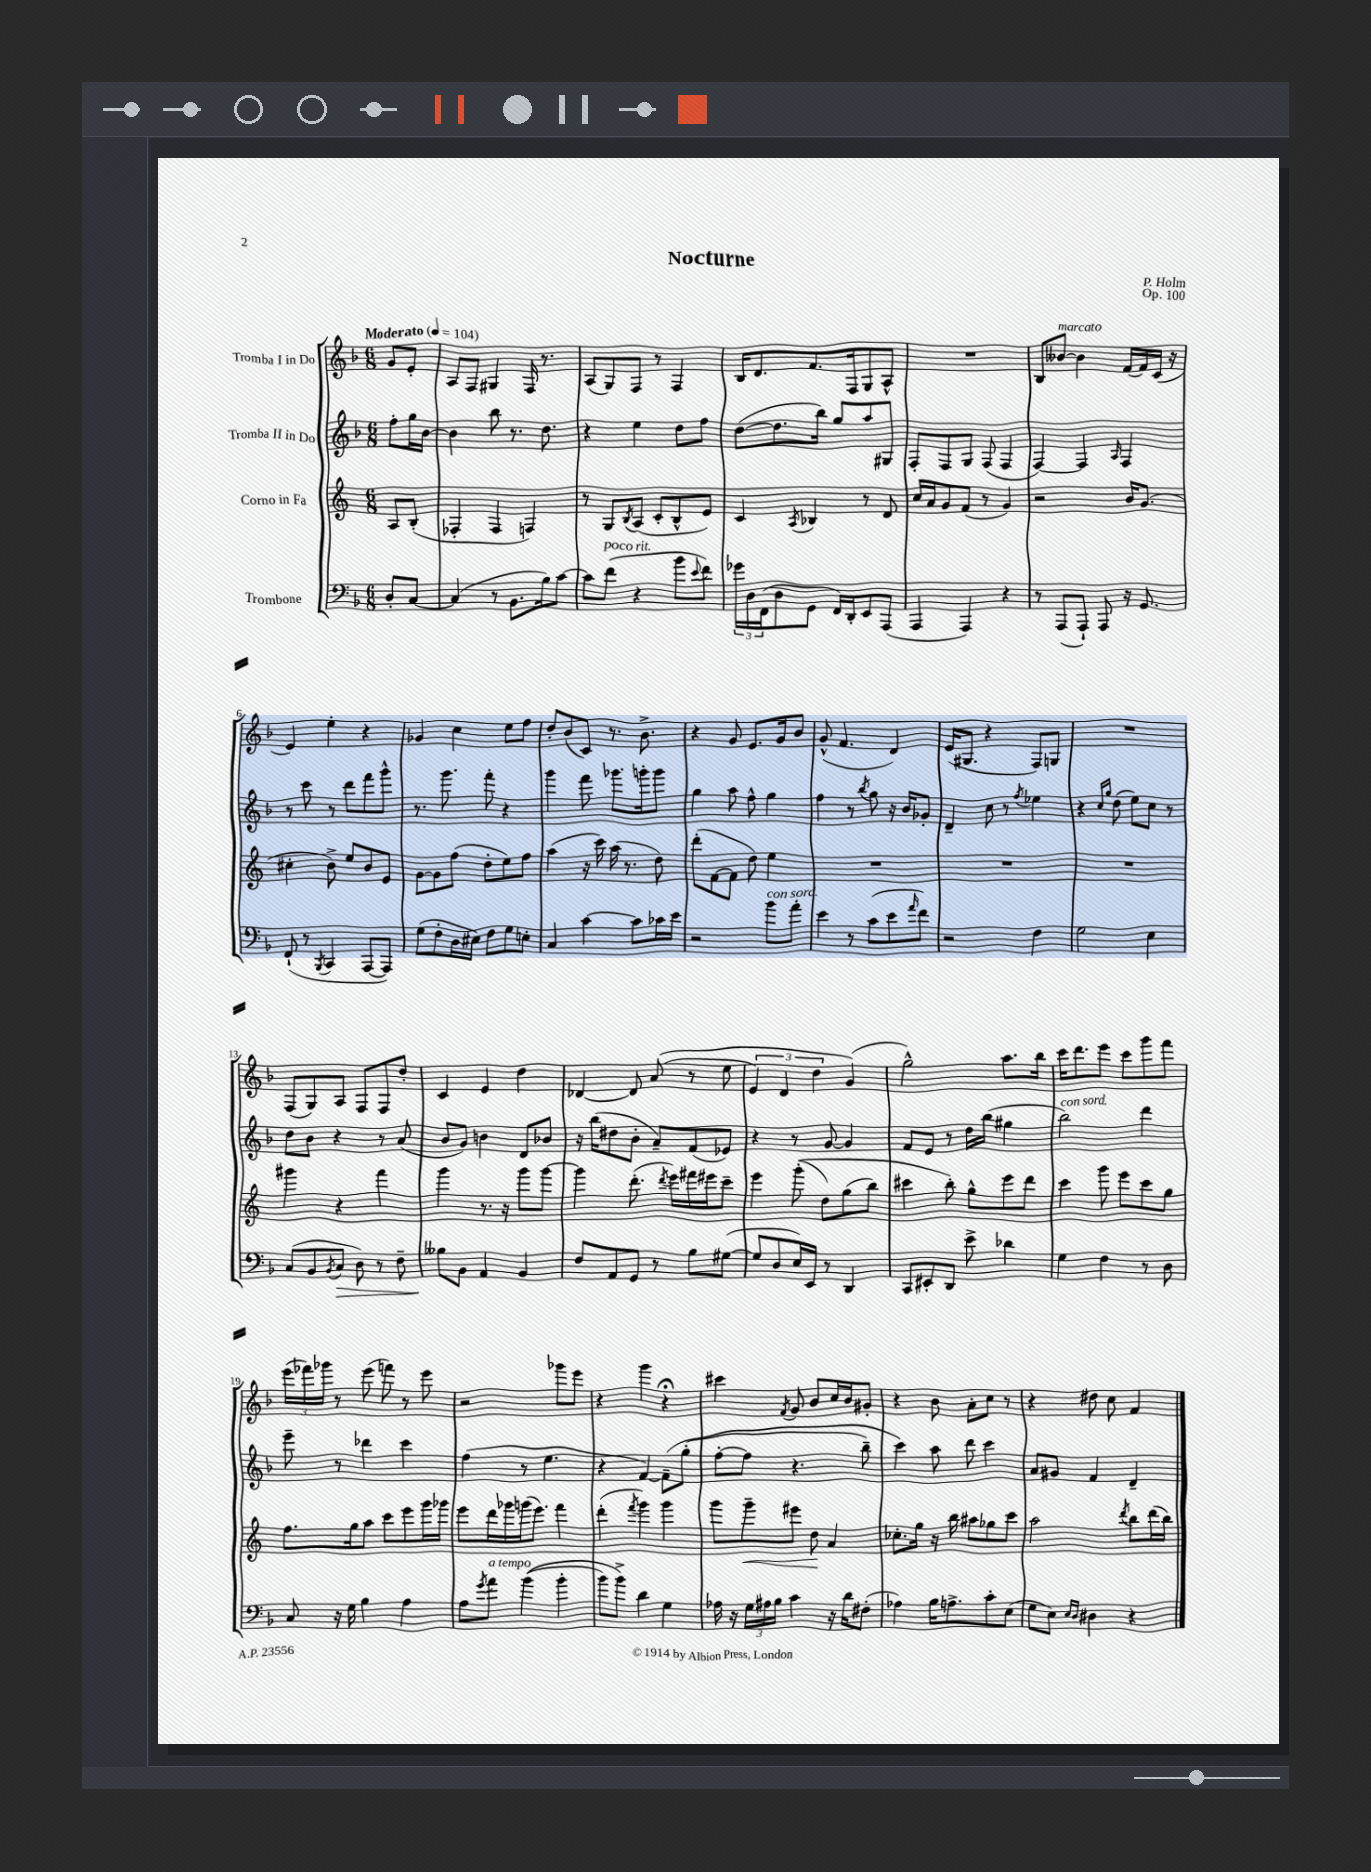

**kern	**kern	**kern	**kern
*staff4	*staff3	*staff2	*staff1
*clefF4	*clefG2	*clefG2	*clefG2
*k[b-]	*k[]	*k[b-]	*k[b-]
*M6/8	*M6/8	*M6/8	*M6/8
*MM104	*MM104	*MM104	*MM104
8D'/L	8A/L	8ff'\L	8g/L
[8C/J	(8B'/J	16gg\L	8e'/J
.	.	[16b-\JJ	.
=	=	=	=
(4C/]	4F-'/	4b-\]	8A/L
.	.	.	8F/J
8r	4F-/	8bb-\	4G#/
8.BB-\L	.	8.r	.
.	4F/)	.	16F/
16B-\k)	.	8.dd\	8.r
[8c\J	.	.	.
=	=	=	=
8c\]L	8r	4r	(8A/L
(8f\J	8G/L	.	8G/)
.	8qB/	.	.
4r	(8A/J	4ee\	8F/J
.	8c'/L	.	8r
8b-\L	8B^^/	8dd\L	4F/
8qqe/	.	.	.
8f\J)	8e/J)	8ff\J	.
=	=	=	=
24g-\LL	4c/	([8dd\L	16B-/LK
24D\	.	.	.
.	.	.	8.d/
(24FF\J	.	.	.
8D\	.	8.dd\]	.
.	8qA/	.	.
8GG\J	4B-/	.	8.f/
.	.	16bb-\Jk)	.
16FF/LL)	.	8gg/L	.
16DD'/J	.	.	16F/k
8EE/	8r	8aa/	8G/
(8AAA/J	8d/	8G#/J	8A^^/J
=	=	=	=
4AAA/	16cc/LL	8F'/L	2.r
.	16a/J	.	.
.	8g/	8F/	.
4AAA/)	(8f/J	8G/J	.
.	8r	(8F/	.
4r	4g/)	4F/	.
=	=	=	=
8r	2r	[4F/)	8B-/L
(8AAA/L	.	.	[8b--/J
8AAA`/J)	.	4F/]	4b--\]
8AAA/	.	.	.
.	.	16qqA/	.
16r	16b/LK	4F/	[16f/LL
8.GG/	(8.g/J	.	16f/]
.	.	.	(16c/JJ
.	.	.	16r
=	=	=	=
(8FF`/	4cc#'\	8r	4e/)
8r	.	8ccc\	.
8qBBB-/	.	.	.
4CC/	8b^\)	8r	4ee'\
.	8ee/L	8ddd\L	.
[8AAA/L	8b/	8fff\	4r
8AAA/]J)	8e/J	8ggg^^\J	.
=	=	=	=
(8G\L	[8g\L	8.r	4g-/
8F'\	8g\]	.	.
.	.	8.ggg\	.
16D\L	(8ff\J	.	4cc\
16E#\JJ)	.	.	.
8F\L	8dd'\L	8fff'\	.
8G\	8ee\)	4r	8ee\L
8E'\J	8ff\J	.	8ff\J
=	=	=	=
4C/	(4aa\	4ggg\	8dd'/L
.	.	.	(8b-/
[4c\	16r	8fff\	8c/J)
.	16ccc\)	.	.
.	(16aa\	8.ggg-\L	8.r
.	8.r	.	.
8c\]L	.	.	.
.	.	16ggg'\k	8.b-^\
16c-\L	8dd\)	8ggg\J	.
16e\JJ	.	.	.
=	=	=	=
2r	(8ddd'\L	4gg\	4r
.	[8f\	.	.
.	8f\]J	8aa\	8g/
.	8dd\)	8ff^^\	8.e/L
8b-\L	4ee\	4gg\	.
.	.	.	16g/k
8a'\J	.	.	8b-/J
=	=	=	=
4e\	2.r	4ff\	(8g^^/
.	.	.	4.f/
8r	.	8r	.
.	.	8qbb-/	.
(8c\L	.	8gg\	.
8e\	.	16r	4d/)
.	.	16b-/LK	.
16qqa/	.	.	.
8f\J)	.	8g-'/J	.
=	=	=	=
2r	2.r	4d~/	(16e/LK
.	.	.	8.G#/J
.	.	8cc\	4r
.	.	8r	.
.	.	8qff/	.
4F\	.	4ee-\	8F/L)
.	.	.	8G/J
=	=	=	=
2G\	2.r	4r	2.r
.	.	16qqcc/LL	.
.	.	16qqgg/JJ	.
.	.	(8dd\	.
.	.	8ee\L)	.
4E\	.	8cc\J	.
.	.	8r	.
=	=	=	=
(8C/L	4ggg#\	8dd\L	(8F/L
8BB-/	.	8b-\J	8G/)
8qBB-/	.	.	.
8C/J	4r	4r	8A/J
8D\)	.	.	8F/L
8r	4fff\	8r	8F/
8F~\	.	(8a/	8dd'/J
=	=	=	=
8B--\L	4ggg\	8b-/L	4c/
8BB-\J	.	8g/J)	.
4AA/	8.r	4b\	4e/
.	16r	.	.
4BB-/	8ggg\L	8d/L	4dd\
.	[8ggg\J	8b-/J	.
=	=	=	=
8F/L	4ggg\]	16r	[4d-/
.	.	(16bb-\LK	.
8AA/	.	8dd#\	.
8GG/J	(8.ddd'\	8b-'\J	8d-/]
8r	.	8a~/L)	&((8a/
.	8qddd/	.	.
.	16eee\LL)	.	.
8B-\L	16fff#\	(8f/	8r
.	16eee#\J	.	.
([8G#\J	8ccc~\J	8e-/J)	8ee\
=	=	=	=
8G#/]L	4eee\	4r	6e/)
8D/	.	.	.
.	.	.	6d/
16E/L)	&((8ggg'\	8r	.
16EE/JJ	.	.	.
.	.	.	6dd\
8r	8dd\L)	[8g/	.
4DD/	(8gg\	4g/]	(4g/&)
.	8bb\J)	.	.
=	=	=	=
8CC/L	4ccc#\	8f/L	2gg^^\)
8EE#'/	.	8e/J	.
8DD/J	8bb'\&)	8r	.
8e^\	8gg^^\L	16dd\LL	.
.	.	(16bb-\JJ	.
4d-\	8eee\	4gg#\	8.aa\L
.	8ddd\J	.	.
.	.	.	16bb-\Jk
=	=	=	=
4G\	4ccc\	2bb-\)	16ccc\LK
.	.	.	8.ddd\
4F\	8ggg\	.	8eee\J
.	8eee\L	.	8ccc\L
8r	8ccc\	4ddd\	8ggg\
8D\	8gg\J	.	8fff\J
=	=	=	=
8C/	8.ff\L	8eee~\	(24eee\LL
.	.	.	24fff-\)
.	.	.	24ggg-\JJ
16r	.	8r	8r
16G\	16gg\k	.	.
4B-\	8aa\J	4ddd-\	(8eee\
.	8ccc\L	.	8fff\)
4A\	8eee\	4ccc\	8r
.	16ggg\L	.	8eee\
.	16ggg-\JJ	.	.
=	=	=	=
8A\L	8eee\L	(4ff\	2r
8qg/	.	.	.
8a\J	16ddd\L	.	.
.	16ggg-\	.	.
&((4b-\	(16ggg\J	8r	.
.	8.eee\J)	.	.
.	.	4.ee\	.
4b-'\	4fff\	.	8ggg-\L
.	.	.	8eee\J
=	=	=	=
8b-\L)	(4ddd'\	4r	4r
8b-^\J&)	.	.	.
.	8qfff/	.	.
4d\	4ggg\)	[4f/)	4ggg\
4G\	4ggg\	&(8f~\]L	4r;
.	.	(8gg'\J	.
=	=	=	=
16A-\	8ggg\L	[8ff'\L	4ccc#\
16r	.	.	.
24G\LL	8ggg~\	8ff\]J	.
24A#\	.	.	.
24B-\JJ	.	.	.
.	.	.	8qf/
4c\	8eee#\J	4.r	8g/
.	8dd\	.	8b-/L
16r	4a/	.	16cc/L
16d\LK	.	.	16b-/J
(8F#'\J	.	8bb-~\)	8g#'/J
=	=	=	=
4A-\)	8.cc-'\L	4ccc\&)	4r
.	16gg\Jk	.	.
16B-\LK	16r	8aa\	8b-\
8.A^\	16bb\	.	.
.	8aa#\L	8ddd\	8a'\L
8c'\	8gg-\	4ccc\	8cc\J
(8E\J	8ccc\J	.	8r
=	=	=	=
8G\L	2aa\	8a/L	4r
8E\J)	.	8g#/J	.
16qqE/LL	.	.	.
16qqD/JJ	.	.	.
4D#\	.	4f/	8dd#\
.	.	.	8cc\
.	8qddd/	.	.
4r	8bb\L	4d~/	4f/
.	(16ddd\L	.	.
.	16bb\JJ)	.	.
==	==	==	==
*-	*-	*-	*-
